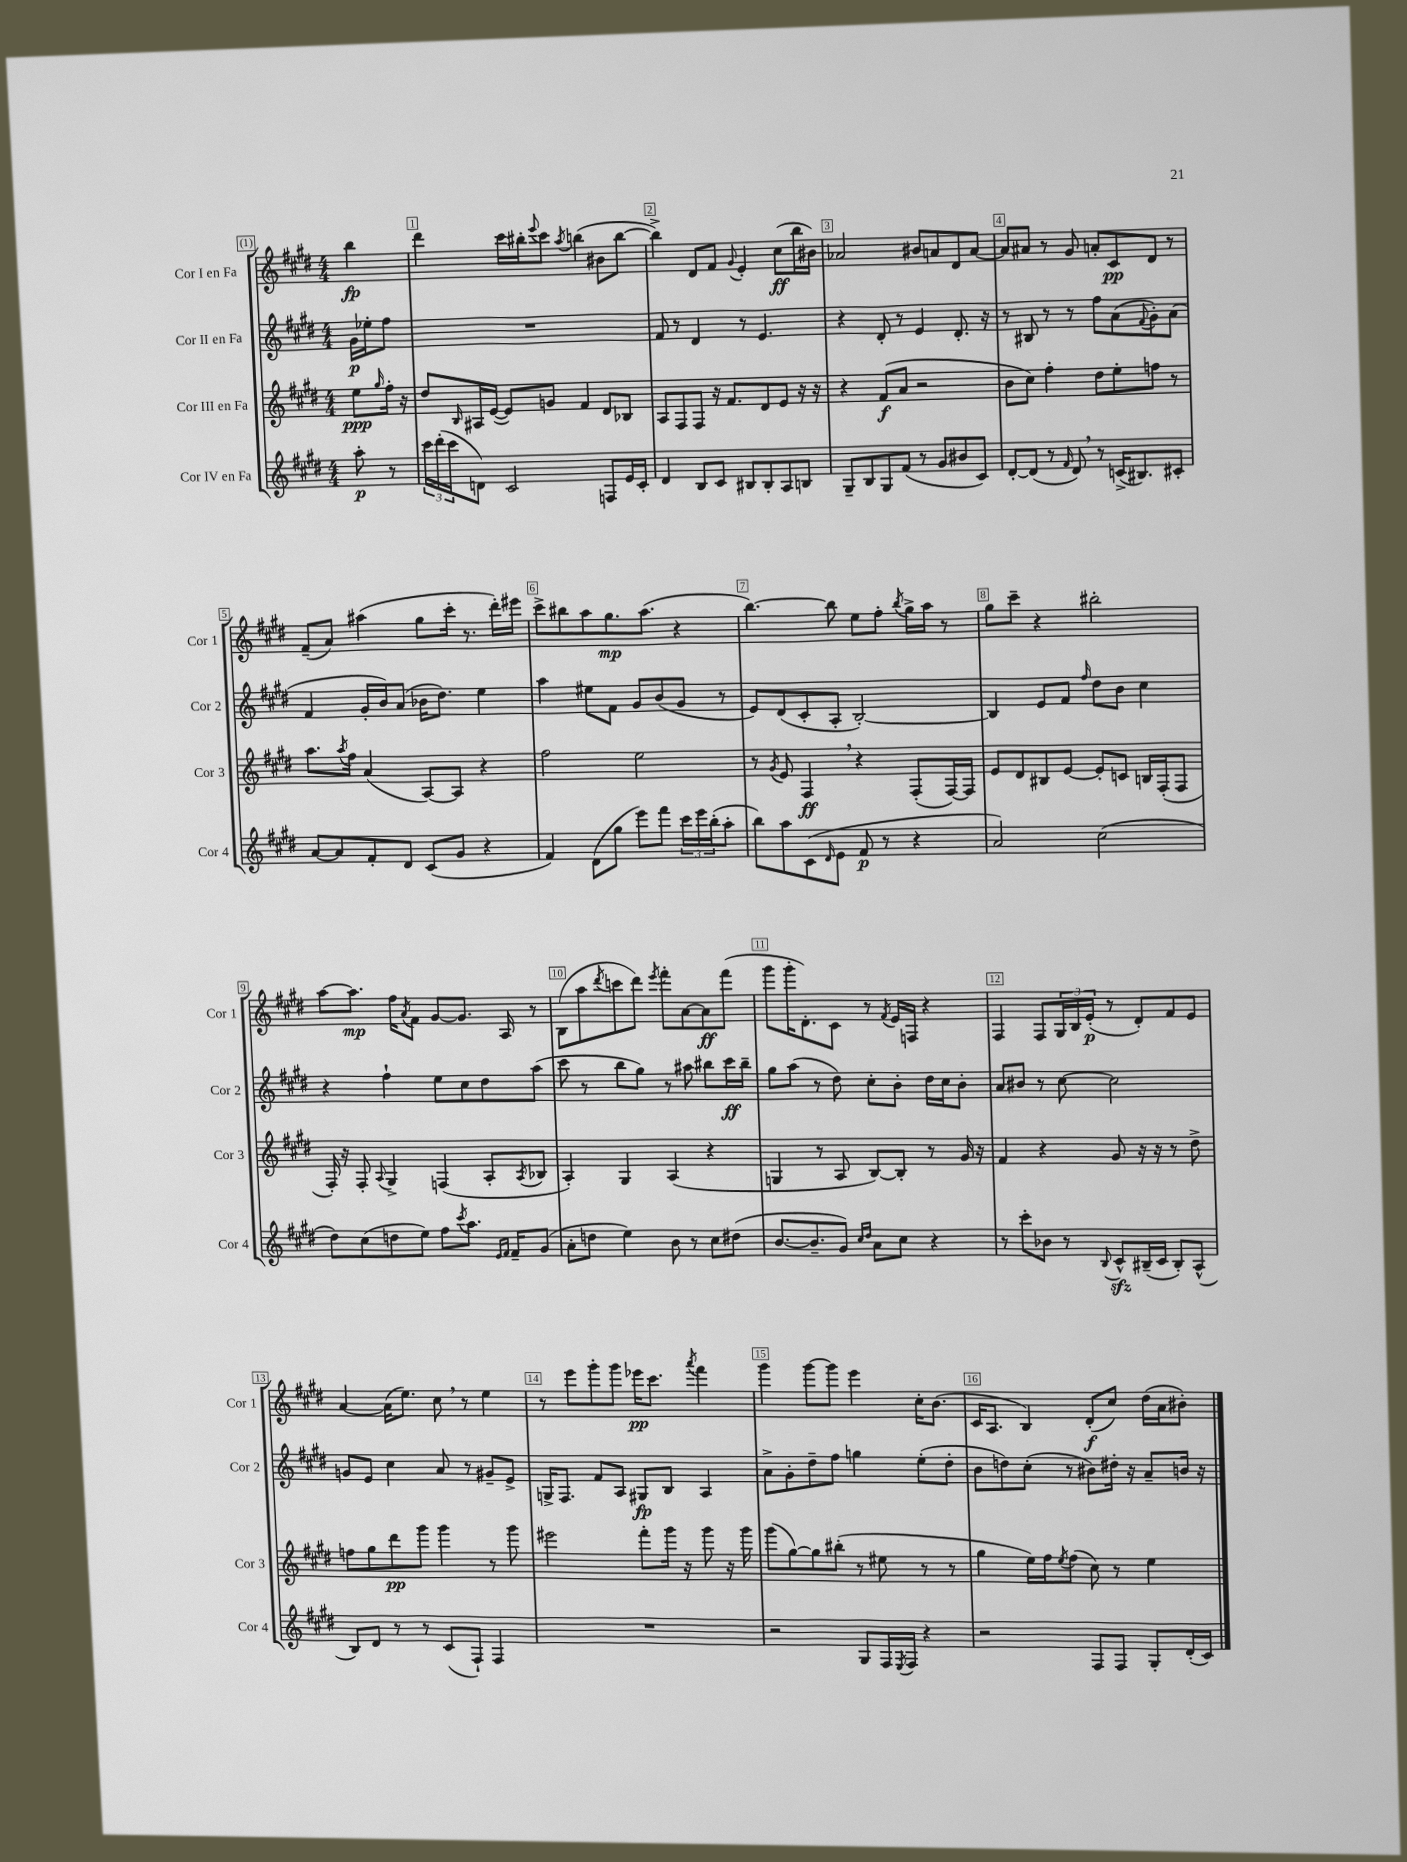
<<
\new StaffGroup <<
\new Staff = "s0" \with { instrumentName = "Cor I en Fa" shortInstrumentName = "Cor 1" } {
    \clef treble \key e \major \numericTimeSignature \time 4/4 \partial 4
    b''4\fp |
    dis'''4 cis'''16 bis''16-. \appoggiatura { e'''8 } cis'''8 \acciaccatura { a''8 } b''4( bis'8 b''8~ |
    b''4->) dis'8 fis'8 \appoggiatura { gis'8 } e'4-. cis''8\ff( b''16 bis'16) |
    aes'2 bis'8 a'8 dis'8 a'8~ |
    a'8 ais'8 r8 gis'8 a'8-. cis'8\pp dis'8 r8 |
    fis'8--( a'8) ais''4( gis''8 cis'''16-. r8. dis'''16-.) eis'''16 |
    cis'''8-> bis''8 a''8 gis''8.\mp a''8.( r4 |
    b''4.~) b''8 e''8 fis''8-. \acciaccatura { b''8 } gis''16-> a''16 r8 |
    gis''8 cis'''8-- r4 bis''2-. |
    a''8~ a''8.\mp fis''16 \acciaccatura { a'8 } fis'8 gis'8~ gis'8. a16 r8 |
    b8( a''8 \acciaccatura { dis'''8 } c'''8 dis'''8) \acciaccatura { e'''8 } fis'''8-. a'8~ a'8\ff fis'''8( |
    gis'''8 gis'''16-. dis'8.-.) cis'8 r8 \acciaccatura { fis'8 } e'16 f16 r4 |
    fis4 fis8 \tuplet 3/2 { gis16 b16 e'16-.\p( } r8 dis'8-.) fis'8 e'8 |
    a'4~ a'16( e''8.) cis''8 \breathe r8 e''4 |
    r8 e'''8 gis'''8-. gis'''8 ees'''16\pp cis'''8. \acciaccatura { a'''8 } fis'''4 |
    gis'''4 gis'''8~ gis'''8 e'''4 cis''16-. b'8.( |
    cis'16 a8. b4) dis'8-.\f( cis''8) dis''16( a'16 bis'8-.) \bar "|." |
}
\new Staff = "s1" \with { instrumentName = "Cor II en Fa" shortInstrumentName = "Cor 2" } {
    \clef treble \key e \major \numericTimeSignature \time 4/4 \partial 4
    gis'16\p ees''16-. fis''8 |
    R1 |
    fis'8 r8 dis'4 r8 e'4. |
    r4 dis'8-. r8 e'4 dis'8.-. r16 |
    r8 bis8 r8 r8 fis''8 a'8( \appoggiatura { fis'8 } gis'8-.) a'8( |
    fis'4 gis'16-. b'16) a'8( bes'16 dis''8.) e''4 |
    a''4 eis''8 fis'8 gis'8 b'8( gis'8 r8 |
    e'8) dis'8( cis'8-. a8-. b2~-.) |
    b4 e'8 fis'8 \grace { fis''16 } dis''8 b'8 cis''4 |
    r4 fis''4-! e''8 cis''8 dis''8 a''8( |
    cis'''8 r8 b''8 gis''8) r8 ais''8 bis''8 cis'''16\ff bis''16-- |
    gis''8 a''8( r8 dis''8) cis''8-. b'8-. dis''16 cis''16 b'8-. |
    a'8 bis'8 r8 cis''8~ cis''2 |
    g'8 e'8 cis''4 a'8 r8 gis'8-- e'8-> |
    g16-> fis8. fis'8 a8 gis8\fp b8 a4 |
    a'8-> gis'8-. dis''8-- fis''8 g''4 e''8-.( dis''8-. |
    b'8 d''8) cis''8-.( r8 bis'8) dis''16-. r16 a'8-- b'16 r16 \bar "|." |
}
\new Staff = "s2" \with { instrumentName = "Cor III en Fa" shortInstrumentName = "Cor 3" } {
    \clef treble \key e \major \numericTimeSignature \time 4/4 \partial 4
    e''8\ppp \grace { gis''16 } fis''16-. r16 |
    dis''8 \grace { b16 } ais16 e'16~( e'8) g'8 fis'4 dis'8 bes8 |
    a8 fis8 fis8 r16 fis'8. dis'8 e'8 r16 r16 |
    r4 fis'8\f( a'8 r2 |
    b'8 cis''8) fis''4-. dis''8 e''8-. f''8 r8 |
    a''8. \acciaccatura { a''8 } fis''16 a'4( a8~) a8 r4 |
    fis''2 e''2 |
    r8 \acciaccatura { gis'8 } e'8 fis4\ff \breathe r4 fis8-.( fis16~) fis16 |
    e'8 dis'8 bis8 e'8~ e'8-. c'8 b16 fis16-.( fis8 |
    fis16-.) r16 fis8-. \appoggiatura { a8 } gis4-> f4( a8-. \acciaccatura { a8 } bes8 |
    a4-.) gis4 a4( r4 |
    g4 r8 a8 b8~) b8-. r8 gis'16 r16 |
    fis'4 r4 gis'8 r16 r16 r8 dis''8-> |
    f''8 gis''8 dis'''8\pp gis'''8 gis'''4 r8 gis'''8 |
    eis'''2 fis'''8-. gis'''16 r16 gis'''8 r16 gis'''16 |
    gis'''8( gis''8~) gis''8 bis''8-.( r8 eis''8 r8 r8 |
    gis''4 e''16) fis''16 \acciaccatura { e''8 } fis''8( cis''8) r8 e''4 \bar "|." |
}
\new Staff = "s3" \with { instrumentName = "Cor IV en Fa" shortInstrumentName = "Cor 4" } {
    \clef treble \key e \major \numericTimeSignature \time 4/4 \partial 4
    a''8-.\p r8 |
    \tuplet 3/2 { cis'''16 dis'''16-.( cis'''16 } d'8) cis'2 f8 e'16 cis'16-. |
    dis'4 b8 cis'8 bis8 bis8-. a8 b8 |
    gis8-- b8 gis8 fis'8( r8 gis'8 bis'8 cis'8) |
    dis'8~-. dis'8( r8 \grace { fis'16 } dis'8) \breathe r8 c'16->( bis8.) cis'8-. |
    a'8~ a'8 fis'8-. dis'8 cis'8( gis'8 r4 |
    fis'4) dis'8( gis''8 e'''8) fis'''8 \tuplet 3/2 { cis'''16 e'''16 b''16-.( } a''8-. |
    b''8) a''8 cis'8( \grace { dis'16 } e'8 fis'8\p r8 r4 |
    a'2) cis''2( |
    dis''8) cis''8( d''8 e''8) fis''8 \acciaccatura { cis'''8 } a''8. \grace { e'16 fis'16 } fis'16-- gis'8( |
    a'8-. d''8 e''4) b'8 r8 cis''8 dis''8( |
    b'8.~ b'8.-- gis'8) \grace { cis''16 dis''16 } a'8 cis''8 r4 |
    r8 cis'''8-. bes'8 r8 \appoggiatura { b8 } cis'8-^\sfz bis16--( cis'16 bis8-.) a8-^( |
    b8) dis'8 r8 r8 cis'8( fis8-!) fis4 |
    R1 |
    r2 gis8 fis16 \acciaccatura { e8 } fis16 r4 |
    r2 fis8 fis8 gis8-. dis'16-.( cis'16) \bar "|." |
}
>>
>>
\layout { \context { \Score \override BarNumber.break-visibility = ##(#f #t #t) barNumberVisibility = #all-bar-numbers-visible \override BarNumber.stencil = #(make-stencil-boxer 0.1 0.3 ly:text-interface::print) } }
